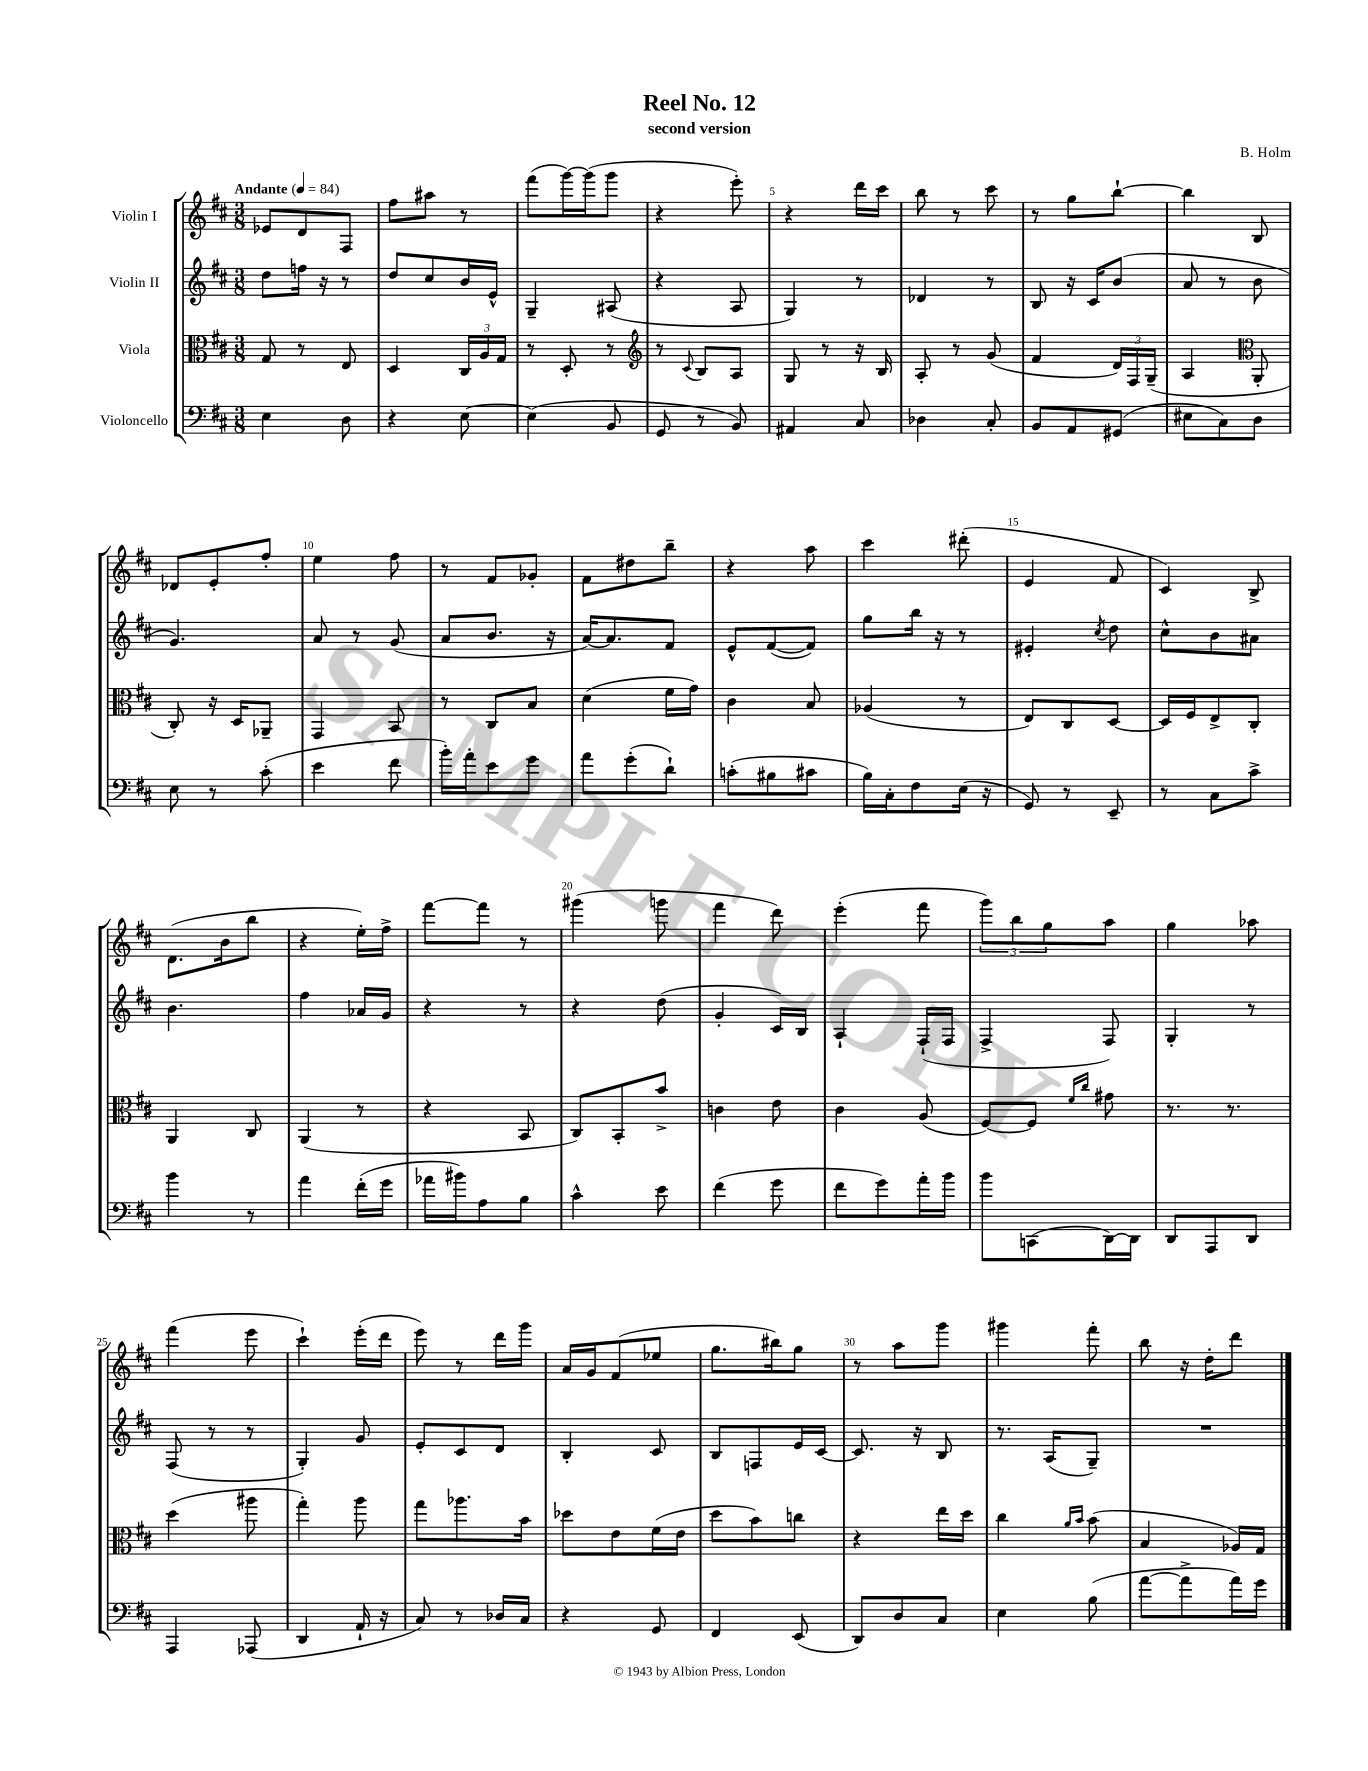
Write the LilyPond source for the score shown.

\header { title = "Reel No. 12" composer = "B. Holm" subtitle = "second version" }
<<
\new StaffGroup <<
\new Staff = "s0" \with { instrumentName = "Violin I" } {
    \clef treble \key d \major \numericTimeSignature \time 3/8 \tempo "Andante" 4 = 84
    ees'8 d'8 fis8 |
    fis''8 ais''8 r8 |
    fis'''8( g'''16~) g'''16( g'''8 |
    r4 e'''8-.) |
    r4 d'''16 cis'''16 |
    b''8 r8 cis'''8 |
    r8 g''8 b''8~-! |
    b''4 b8 |
    des'8 e'8-. fis''8-. |
    e''4 fis''8 |
    r8 fis'8 ges'8-. |
    fis'8 dis''8 b''8-- |
    r4 a''8 |
    cis'''4 dis'''8-.( |
    e'4 fis'8 |
    cis'4) b8-> |
    d'8.( b'16 b''8 |
    r4 e''16-.) fis''16-> |
    fis'''8~ fis'''8 r8 |
    gis'''4( g'''8 |
    fis'''4 d'''8) |
    e'''4-.( fis'''8 |
    \tuplet 3/2 { g'''8) b''8 g''8 } a''8 |
    g''4 aes''8 |
    fis'''4( e'''8 |
    cis'''4-!) e'''16-.( d'''16 |
    e'''8) r8 d'''16 g'''16 |
    a'16 g'16 fis'8( ees''8 |
    g''8. bis''16) g''8 |
    r8 a''8 g'''8 |
    gis'''4 fis'''8-. |
    b''8 r16 d''16-. d'''8 \bar "|." |
}
\new Staff = "s1" \with { instrumentName = "Violin II" } {
    \clef treble \key d \major \numericTimeSignature \time 3/8
    d''8 f''16 r16 r8 |
    d''8 cis''8 b'16 e'16-^ |
    g4-- ais8( |
    r4 a8 |
    g4) r8 |
    des'4 r8 |
    b8 r16 cis'16 b'8( |
    a'8 r8 b'8 |
    g'4.) |
    a'8 r8 g'8( |
    a'8 b'8. r16 |
    a'16~) a'8. fis'8 |
    e'8-^ fis'8~( fis'8) |
    g''8 b''16 r16 r8 |
    eis'4-. \acciaccatura { cis''8 } d''8 |
    cis''8-^ b'8 ais'8 |
    b'4. |
    fis''4 aes'16 g'16 |
    r4 r8 |
    r4 d''8( |
    g'4-. cis'16) b16 |
    a4-! fis16-!( fis16 |
    fis4-> fis8) |
    g4-. r8 |
    fis8( r8 r8 |
    g4-.) g'8 |
    e'8-. cis'8 d'8 |
    b4-. cis'8 |
    b8 f8 e'16 cis'16~ |
    cis'8. r16 b8 |
    r8. a16( g8--) |
    R4. \bar "|." |
}
\new Staff = "s2" \with { instrumentName = "Viola" } {
    \clef alto \key d \major \numericTimeSignature \time 3/8
    g8 r8 e8 |
    d4 \tuplet 3/2 { cis16 a16 g16 } |
    r8 d8-. r8 |
    \clef treble r8 \appoggiatura { cis'8 } b8 a8 |
    g8 r8 r16 b16 |
    a8-. r8 g'8( |
    fis'4 \tuplet 3/2 { d'16) fis16 g16--( } |
    a4 \clef alto a,8-. |
    cis8-.) r16 d16 aes,8-- |
    g,4 b,8 |
    r8 cis8 b8 |
    d'4( fis'16 g'16) |
    cis'4 b8 |
    aes4( r8 |
    e8) cis8 d8~ |
    d16 fis16 e8-> cis8-. |
    a,4 cis8 |
    a,4( r8 |
    r4 b,8 |
    cis8) b,8-. b'8-> |
    c'4 e'8 |
    cis'4 a8( |
    fis8~) fis8 \grace { fis'16 cis''16 } gis'8 |
    r8. r8. |
    d''4( ais''8 |
    g''4-.) a''8 |
    g''8 aes''8. b'16 |
    des''8 e'8 fis'16( e'16 |
    d''8 b'8) c''8 |
    r4 e''16 d''16 |
    cis''4 \grace { a'16 b'16 } b'8( |
    b4 aes16) g16 \bar "|." |
}
\new Staff = "s3" \with { instrumentName = "Violoncello" } {
    \clef bass \key d \major \numericTimeSignature \time 3/8
    e4 d8 |
    r4 e8~ |
    e4( b,8 |
    g,8 r8 b,8) |
    ais,4 cis8 |
    des4 cis8-. |
    b,8 a,8 gis,8( |
    eis8 cis8) d8 |
    e8 r8 cis'8-.( |
    e'4 fis'8 |
    b'16-.) a'16-. e'8 g'8 |
    a'8 g'8-.( d'8-!) |
    c'8-.( bis8 cis'8 |
    b16) cis16-. fis8 e16( r16 |
    g,8) r8 e,8-- |
    r8 cis8 cis'8-> |
    b'4 r8 |
    a'4 fis'16-.( g'16 |
    aes'16 bis'16) a8 b8 |
    cis'4-^ e'8 |
    fis'4( g'8 |
    fis'8 g'8) a'16-. b'16 |
    b'8 c,8( d,16~) d,16 |
    d,8 a,,8 d,8 |
    a,,4 aes,,8( |
    d,4 a,16-! r16 |
    cis8) r8 des16 cis16 |
    r4 g,8 |
    fis,4 e,8( |
    d,8) d8 cis8 |
    e4 b8( |
    a'8~ a'8-> a'16) g'16 \bar "|." |
}
>>
>>
\layout { \context { \Score \override BarNumber.break-visibility = ##(#f #t #t) barNumberVisibility = #(every-nth-bar-number-visible 5) } }
